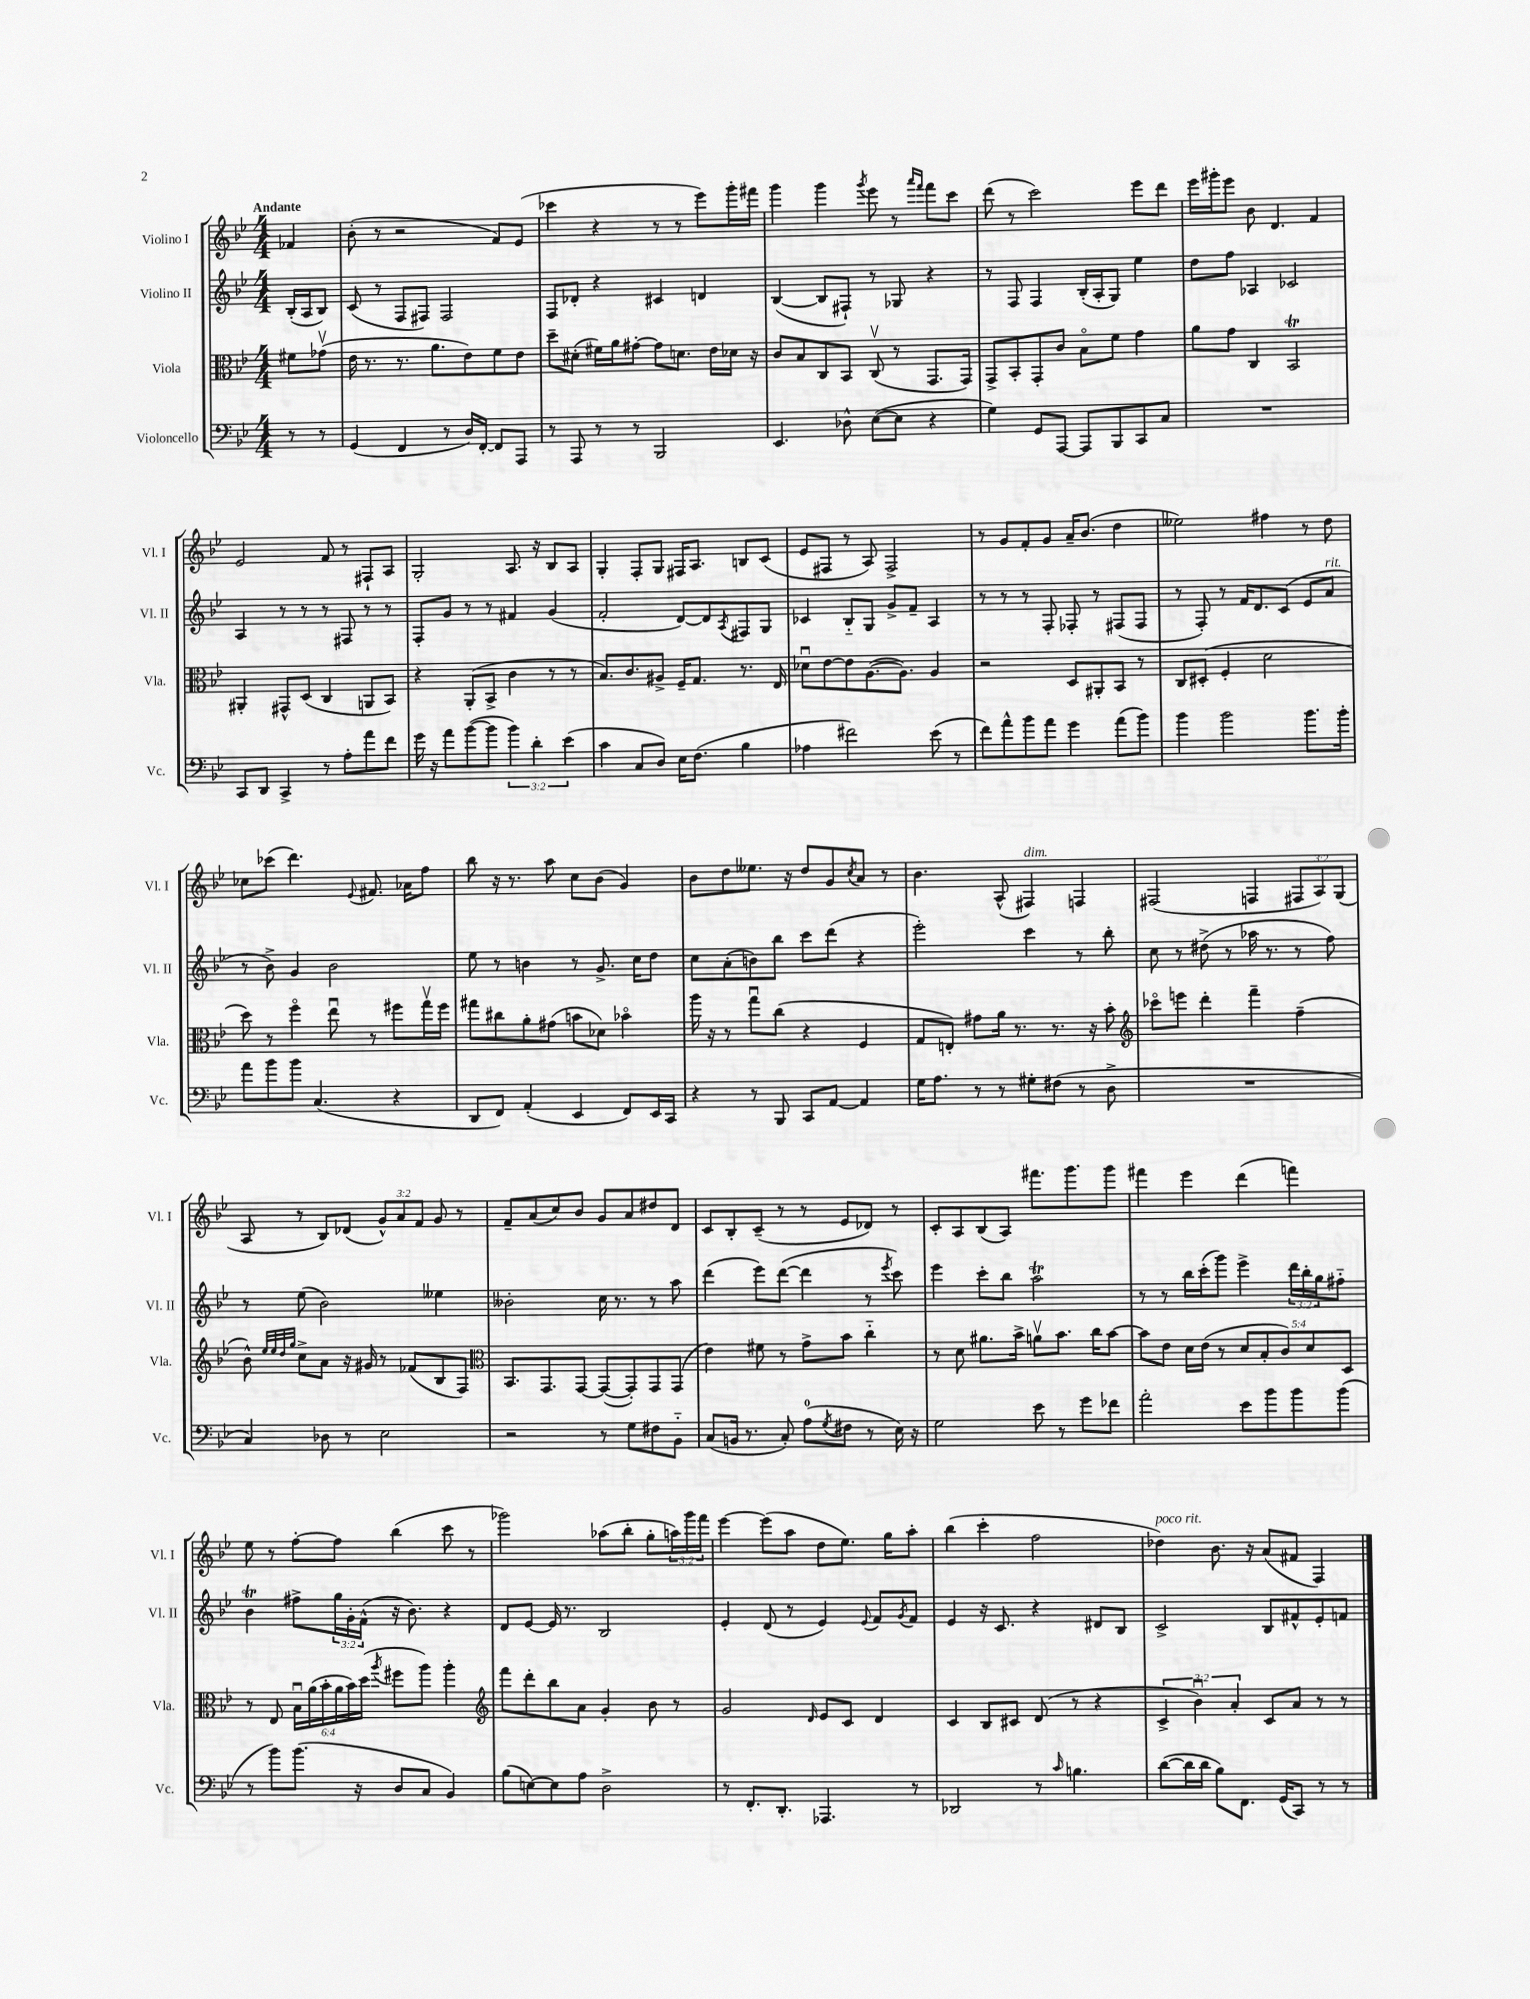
<<
\new StaffGroup <<
\new Staff = "s0" \with { instrumentName = "Violino I" shortInstrumentName = "Vl. I" } {
    \clef treble \key bes \major \numericTimeSignature \time 4/4 \override Staff.TupletNumber.text = #tuplet-number::calc-fraction-text \partial 4 \tempo "Andante"
    fes'4 |
    bes'8-.( r8 r2 f'8) ees'8( |
    ces'''4 r4 r8 r8 ees'''8) g'''16-. fis'''16 |
    g'''4 g'''4 \acciaccatura { g'''8 } ees'''8 r8 \grace { a'''16 f'''16 } f'''8 c'''8 |
    d'''8( r8 c'''2) ees'''8 d'''8 |
    ees'''16 gis'''16-. ees'''8 bes'8 d'4. f'4 |
    ees'2 f'8 r8 fis8-! a8 |
    g2-. a8. r16 bes8 a8 |
    g4-. f8-. g8 fis16 a8. b8 c'8( |
    ees'8 fis8 r8 a8) fis2-> |
    r8 g'8 f'8-. g'8 a'16-- bes'8.( d''4 |
    eeses''2) fis''4 r8 d''8 |
    ces''8 ces'''8( d'''4.) \appoggiatura { ees'8 } fis'8. aes'16 f''8 |
    bes''8 r16 r8. a''8 c''8 bes'8( g'4) |
    bes'8 d''8 eeses''8. r16 d''8 g'8 \acciaccatura { c''8 } a'8 r8 |
    bes'4. a8-^( fis4^\markup { \italic "dim." }) f4 |
    fis2( f4 \tuplet 3/2 { fis8 a8) g8( } |
    a8 r8 bes8) des'8( \tuplet 3/2 { g'8-^) a'8 f'8 } g'8 r8 |
    f'8-- a'8( c''8) bes'8 g'8 a'8 dis''8 d'8 |
    c'8 bes8-. c'8--( r8 r8 ees'8 des'8) r8 |
    c'8-. a8 bes8( a8) fis'''8. g'''8. g'''8 |
    fis'''4 ees'''4 d'''4( f'''4) |
    ees''8 r8 f''8~-. f''8 bes''4( c'''8 r8 |
    ges'''2) aes''8( bes''8-. g''8-. \tuplet 3/2 { a''16) ges'''16 f'''16 } |
    ees'''4~ ees'''8( a''8 d''8 ees''8.) g''16 a''8-. |
    bes''4( c'''4-. f''2 |
    des''4^\markup { \italic "poco rit." }) bes'8. r16 a'8( fis'8 f4) \bar "|." |
}
\new Staff = "s1" \with { instrumentName = "Violino II" shortInstrumentName = "Vl. II" } {
    \clef treble \key bes \major \numericTimeSignature \time 4/4 \override Staff.TupletNumber.text = #tuplet-number::calc-fraction-text \partial 4
    bes16-.( a16 bes8) |
    c'8( r8 f8 fis8) fis2 |
    f8 des'8-. r4 cis'4 d'4 |
    bes4~( bes8 fis8-!) r8 ges8 r4 |
    r8 f8 f4 bes16-.( a16-. g8) ees''4 |
    d''8 f''8 aes4 ces'2 |
    a4 r8 r8 r8 fis8 r8 r8 |
    f8-. g'8 r8 r8 fis'4 g'4( |
    f'2-. d'8~) d'8 \acciaccatura { a8 } fis8 g8 |
    ces'4 bes8-_ g8 g'8-> f'8-- a4 |
    r8 r8 r8 f8-. fes8-. r8 fis8( fis8 |
    r8 f8-.) r8 f'16 d'8. c'8( ees'8 a'8^\markup { \italic "rit." } |
    r8 bes'8->) g'4 bes'2 |
    ees''8 r8 b'4 r8 g'8.-> c''16 d''8 |
    c''8 a'8-.( b'8) bes''8 c'''8 d'''8( r4 |
    ees'''2-.) c'''4 r8 bes''8-. |
    c''8 r8 dis''8->( r8 aes''16 r8. r8 f''8) |
    r8 ees''8( bes'2) eeses''4 |
    beses'2-. c''16 r8. r8 a''8 |
    d'''4( ees'''8) d'''8~( d'''4 r8 \acciaccatura { ees'''8 } c'''8) |
    ees'''4 c'''8-. bes''8 a''2\trill |
    r8 r8 bes''16 c'''16-.( g'''8) ees'''4-> \tuplet 3/2 { d'''16 bes''16-. g''16 } fis''8-_ |
    bes'4\trill fis''8-> \tuplet 3/2 { g''16 g'16-. f'16-^( } r16 bes'8.) r4 |
    d'8 ees'8~ ees'16 r8. bes2 |
    ees'4-. d'8( r8 ees'4) \appoggiatura { ees'8 } f'8 \acciaccatura { g'8 } f'8 |
    ees'4 r16 c'8. r4 dis'8 bes8 |
    c'2-> bes8 fis'8-^ ees'8-. f'8 \bar "|." |
}
\new Staff = "s2" \with { instrumentName = "Viola" shortInstrumentName = "Vla." } {
    \clef alto \key bes \major \numericTimeSignature \time 4/4 \override Staff.TupletNumber.text = #tuplet-number::calc-fraction-text \partial 4
    fis'8 ges'8\upbow( |
    ees'16 r8. r8. a'8. ees'8) f'8 ees'8 |
    d''8-- dis'8-.( fis'16) a'16 gis'8~-. gis'8 d'8. ees'16 des'16 r16 |
    c'8 bes8 c8 bes,8 c8\upbow( r8 g,8. g,16) |
    g,8-> bes,8-. g,8-. c'8 bes8\flageolet f'8 g'4 |
    a'8 g'8 c4 bes,2\trill |
    ais,4-. gis,8-^ d8( c4 a,8 bes,8) |
    r4 a,8-.( bes,8-> c'4 r8 r8 |
    bes8.) c'8. ais8-> f16-- g8. r8. ees16 |
    des'8\downbow ees'8~ ees'8 a8.~( a8.) a4 |
    r2 d8 ais,8-. bes,8 r8 |
    c8 dis8-.( f4-. d'2 |
    d''8) r8 f''4\flageolet ees''8\downbow r8 fis''8 g''16\upbow fis''16 |
    gis''8 cis''8 a'8-. gis'8( b'8 des'8) bes'4\flageolet |
    a''16 r16 r8 g''8\downbow c''8( r4 f4 |
    g8 e8-.) gis'8 a'16 r8. r8. r16 bes'8-. |
    \clef treble ces'''8\flageolet e'''8 d'''4-. f'''4-- f''4--( |
    bes'8-^) \grace { ees''32 ees''32 d''32 g''32 } c''8-> a'8 r16 gis'16 r8 fes'8( bes8 f8) |
    \clef alto bes,8. g,8. g,8~ g,8~( g,8-.) g,8 g,8( |
    ees'4) fis'8 r8 g'8-> bes'8 c''4-_ |
    r8 d'8 ais'8. bes'16-> a'8\upbow bes'8. c''16 bes'8~ |
    bes'8 ees'8 d'16 ees'16( r8 \tuplet 5/4 { d'8 bes8-. c'8) d'8 d8 } |
    r8 ees8 \tuplet 6/4 { bes16\downbow a'16( bes'16-. a'16 bes'16) d''16( } \acciaccatura { a''8 } fis''8 a''8) a''4-. |
    \clef treble f'''8 d'''8-. bes''8 a'8 g'4-. bes'8 r8 |
    g'2 \grace { d'16 } ees'8 c'8 d'4 |
    c'4 bes8 cis'8 d'8( r8 r4 |
    \tuplet 3/2 { c'4-> bes'4\downbow) a'4-. } c'8 a'8 r8 r8 \bar "|." |
}
\new Staff = "s3" \with { instrumentName = "Violoncello" shortInstrumentName = "Vc." } {
    \clef bass \key bes \major \numericTimeSignature \time 4/4 \override Staff.TupletNumber.text = #tuplet-number::calc-fraction-text \partial 4
    r8 r8 |
    g,4( f,4 r8 d16) f,16~-. f,8 a,,8 |
    r8 a,,8 r8 r8 bes,,2 |
    ees,4. des8-^ ees8~( ees8 r4 |
    g4) g,8 a,,8~ a,,8 bes,,8 c,8 c8 |
    R1 |
    c,8 d,8 c,4-> r8 a8-. a'8 f'8 |
    g'16 r16 a'8 bes'8~( bes'8 \tuplet 3/2 { bes'4) d'4-. ees'4( } |
    c'4 c8 d8) ees16 f8.( bes4 |
    aes4 fis'2) ees'8( r8 |
    f'8) a'8-^ bes'8 a'8 g'4 a'8( bes'8) |
    bes'4 bes'2 bes'8. bes'16-. |
    a'8 bes'8 bes'8 c4.( r4 |
    d,8 f,8) a,4-.( ees,4 f,8) ees,16 c,16 |
    r4 r8 bes,,8 c,8 a,8~ a,4 |
    g16 a8. r8 r8 gis8-. fis8( r8 d8-> |
    R1 |
    c4) des8 r8 ees2 |
    r2 r8 g8 fis8 bes,8-_ |
    c8( b,16 r8. c8-.) a8-0( \acciaccatura { g8 } fis8 r8 ees16) r16 |
    g2 ees'8 r8 g'8 fes'8 |
    a'2-. ees'8 bes'8 bes'8 bes'8( |
    r8 bes'8) bes'8.( r16 d8 c8 bes,4) |
    bes8( e8~) e8 a8 d2-> |
    r8 f,8.-. d,8.-. aes,,4. r8 |
    des,2 r8 \grace { c'16 } b4. |
    d'8~( d'16 d'16 bes8) f,8. g,16( c,8) r8 r8 \bar "|." |
}
>>
>>
\layout { \context { \Score \remove "Bar_number_engraver" } }
